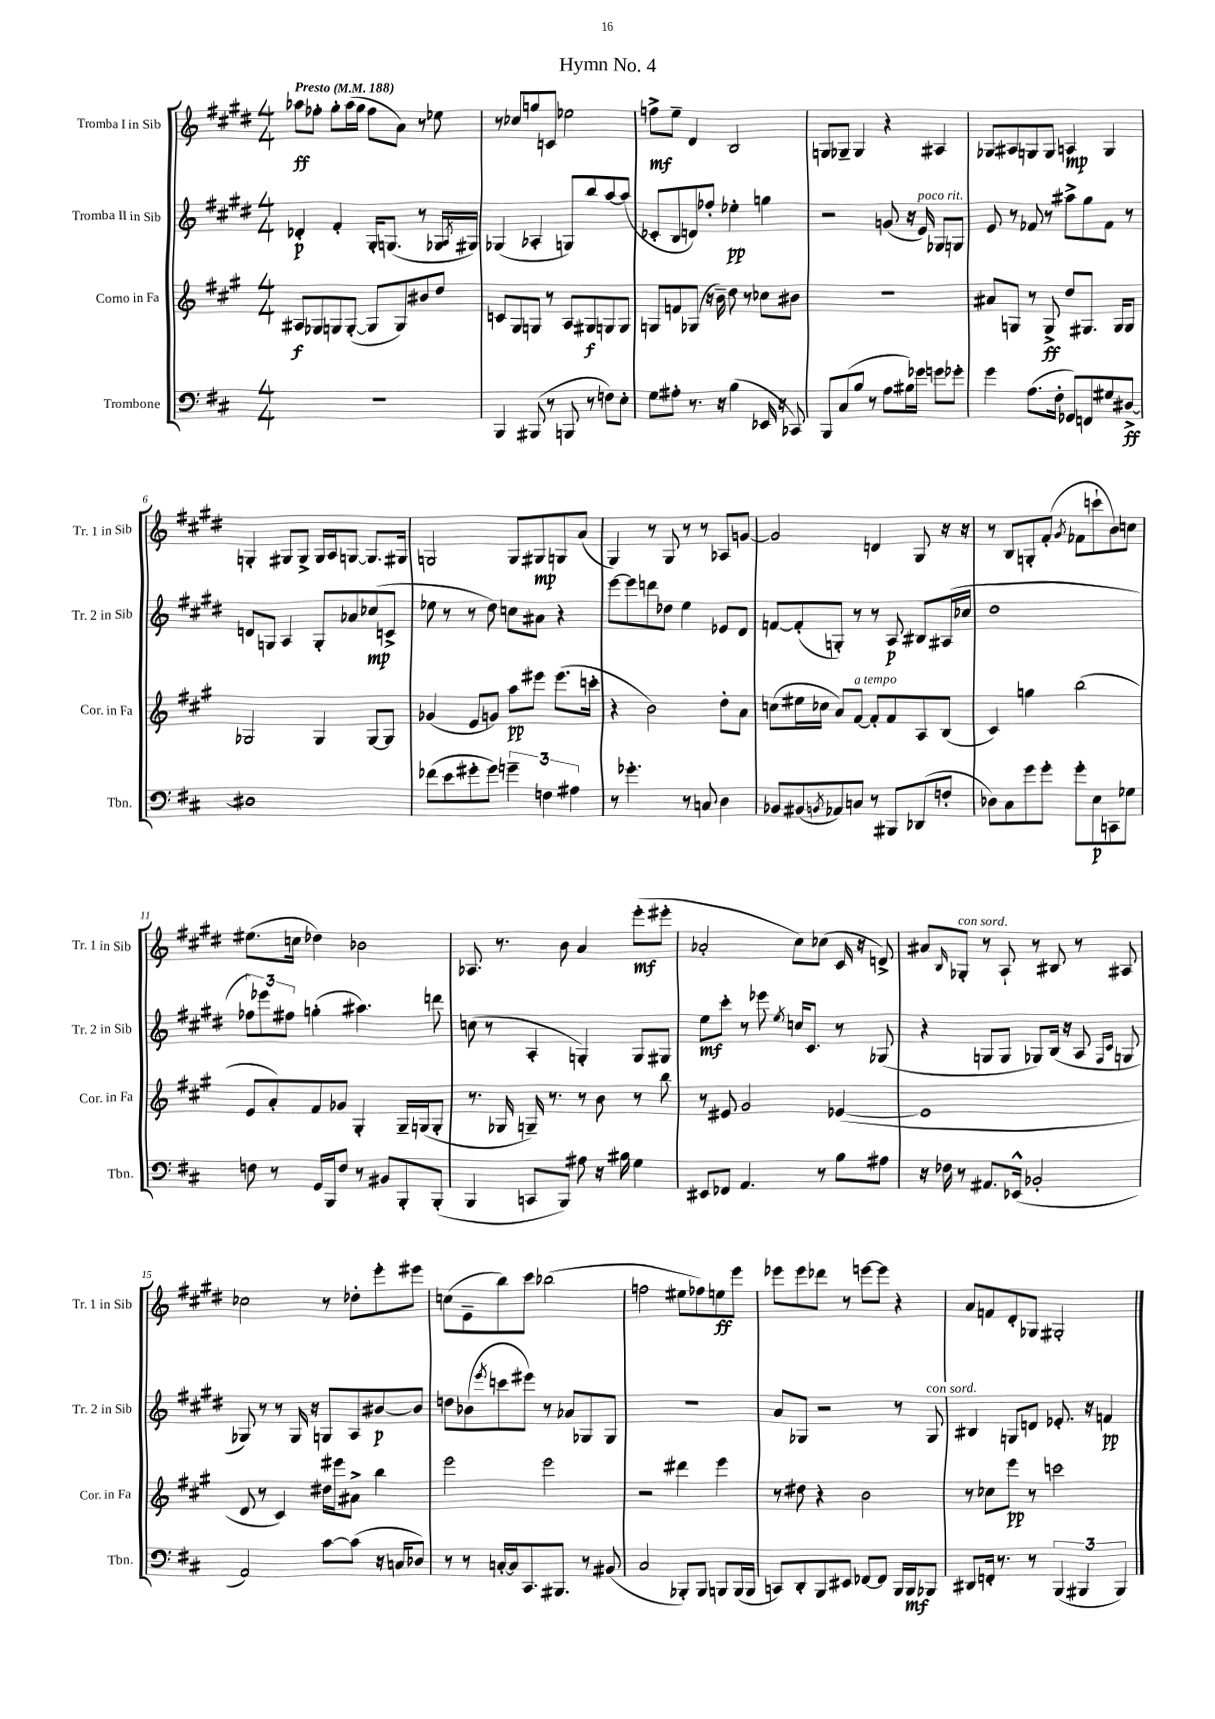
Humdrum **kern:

**kern	**kern	**kern	**kern
*staff4	*staff3	*staff2	*staff1
*clefF4	*clefG2	*clefG2	*clefG2
*k[f#c#]	*k[f#c#g#]	*k[f#c#g#d#]	*k[f#c#g#d#]
*M4/4	*M4/4	*M4/4	*M4/4
*MM188	*MM188	*MM188	*MM188
1r	8A#	4d-'	8aa-
.	8G-	.	8ff-'
.	8G	4f#'	8gg#'
.	([8G'	.	(16aa-
.	.	.	16gg#
.	8G]	16G#'	8ff-
.	.	(8.G	.
.	8G)	.	8a)
.	8b#	8r	8r
.	8dd	16G-	8ee-
.	.	8qA	.
.	.	16G#)	.
=	=	=	=
4BBB	8c	(4G-	8r
.	8G#	.	8cc-
(8BBB#	8G	4A-'	8gg
8r	8r	.	8c
8BBB	8A	8G)	2ee-
8r	8G#	8bb	.
8F)	8G	[8aa	.
8E'	8G	(8aa]	.
=	=	=	=
8G	8G	8c-'	8ff^
8A#'	8f	8B	8ee~
8.r	(8G-	8d)	4d#
.	16r	8ff-'	.
16r	16b~)	.	.
(4B	8dd	4ee-'	2B
.	8r	.	.
16EE-	8cc-	4gg	.
16r	.	.	.
8CC-)	8b#	.	.
=	=	=	=
8BBB	1r	2r	8G
(8C#	.	.	8G-~
8B	.	.	4G-
8r	.	.	.
8A	.	(8g	4r
16B#)	.	16r	.
16g-	.	16e)	.
8g	.	8G-	4A#
8g-'	.	8G	.
=	=	=	=
4g	8a#	8e	8G-
.	8G	8r	8A#
(8.A	8r	8f-	8G
.	8G^	8r	8G
16F#'	.	.	.
8GG-)	8dd	8aa#^	4A
8FF	8.G#	8gg#	.
8G#	.	8f-	4G
.	16G#	.	.
[8D#^	8G#	8r	.
=	=	=	=
1D#]	2G-	8d	4G'
.	.	8G	.
.	.	4A	8G#
.	.	.	8G#^
.	4G-	8G'	16G#
.	.	.	16A
.	.	8a-	[8G
.	[8G-	(8cc-	8.G]
.	8G-]	8c^	.
.	.	.	16G#
=	=	=	=
(8f-	(4g-	8ee-	2G
8e	.	8r	.
8g#'	8e	8r	.
8g#)	8g)	8dd#)	.
6g~	8aa	8cc	8G
.	8eee#	8a#	8G#
6F	.	.	.
.	(8.eee#	4r	8G
6A#	.	.	.
.	.	.	(8a
.	16ccc'	.	.
=	=	=	=
8r	4r	[8eee	4G#)
4.g-'	.	8eee]	.
.	2b)	8ddd	8r
.	.	8dd-	8G#
8r	.	4ee	8r
8C	.	.	8r
4D	8dd'	8e-	8A-
.	8a	8d#	[8g
=	=	=	=
8BB-	(8cc	[8f	2g]
(8BB#	16ee#	(8f']	.
.	16cc-	.	.
8qBB	.	.	.
8AA-)	8a)	8G')	.
8C	[8f#	8r	.
8r	8f#']	8r	4d
8BBB#	8f#	8A	.
(8DD-	8A	8B#	8G#
8F'	(8B	(16A#	16r
.	.	16cc-	16r
=	=	=	=
8D-)	4c#)	1dd#	8r
8C#	.	.	8B
8g	4gg	.	8G'
8g'	.	.	(8f#'
.	.	.	8qg#
8g'	(2bb	.	8f-
8E	.	.	8ccc`
8CC	.	.	8b)
8G-	.	.	8cc
=	=	=	=
8F	8e	12ff-)	(8.ee#
.	.	12eee-	.
8r	8a')	.	.
.	.	12ff#	.
.	.	.	16cc
16GG	8f#	(4gg'	4dd-)
16BBB	.	.	.
8F	8g-	.	.
8r	4G#'	4.aa#)	2b-
8BB#	.	.	.
8BBB'	16G#~	.	.
.	(16G	.	.
(8BBB'	8G'	8ddd	.
=	=	=	=
4BBB	8.r	(8cc	8.A-
.	.	8r	.
.	16G-	.	8.r
8CC	16G~)	4A'	.
.	8.r	.	.
8BBB)	.	.	8b
8A#	8r	4G')	4a
16r	8b	.	.
16B#	.	.	.
4G	8r	8G	(8eee'
.	8bb	8G#	8eee#'
=	=	=	=
8EE#	8r	8ee	2a-'
8FF-	8e#	8ccc#'	.
4.AA	2g#	8r	.
.	.	8eee-	.
.	.	8qee	.
.	.	16cc	8cc#)
.	.	8.c#	.
8r	.	.	(8cc-
8B	([4e-	8r	16c#
.	.	.	16r
8A#	.	(8G-	8d^)
=	=	=	=
16r	1e-]	4r	8a#
16F-	.	.	.
.	.	.	16qqB
8r	.	.	8G-'
8.AA#	.	8G	8r
.	.	8G	8A`
(16EE-^^	.	.	.
2BB-'	.	8G-)	8r
.	.	(16B	8B#
.	.	16r	.
.	.	8A	8r
.	.	16qqF#	.
.	.	16qqc#	.
.	.	8G	8A#
=	=	=	=
2AA)	8d	8G-)	2cc-
.	8r	8r	.
.	4c#)	8r	.
.	.	16G-	.
.	.	16r	.
[8c#	16dd#	8G	8r
.	16eee#	.	.
(8c#]	8a#^	8A	8dd-'
16r	4bb	[8b#	8eee'
16C	.	.	.
8D-)	.	8b#]	8eee#
=	=	=	=
8r	2eee	8dd	(8cc
8r	.	(8b-	8e~
.	.	8qeee	.
[16C'	.	8ccc	8bb)
16C]	.	.	.
8.CC#	.	8eee#)	8ccc#
.	2eee	8r	(2bb-
8.BBB#	.	.	.
.	.	8a-	.
8r	.	8G-	.
(8BB#	.	8G-	.
=	=	=	=
2C#	2r	1r	2ff
8BBB-')	4ddd#	.	8ee#
8BBB-	.	.	8ff-)
8BBB	4eee	.	8ee
(16BBB	.	.	8eee
16BBB	.	.	.
=	=	=	=
8CC)	8r	8a	8eee-
8DD'	8dd#	8G-	8eee-
8BBB	4r	2r	8ddd-
8EE#	.	.	8r
[8FF-	2b	.	[8eee
8FF-]	.	.	8eee]
16BBB	.	8r	4r
16BBB	.	.	.
8BBB-	.	8G-	.
=	=	=	=
8DD#	8r	4B#	8a
16FF'	8cc-	.	8f
8.r	.	.	.
.	8eee	8G	8d#'
8r	8r	8d	8G-
(6BBB	2ccc	8.e-'	2G#'
6BBB#	.	.	.
.	.	16r	.
.	.	4f	.
6BBB#)	.	.	.
==	==	==	==
*-	*-	*-	*-
